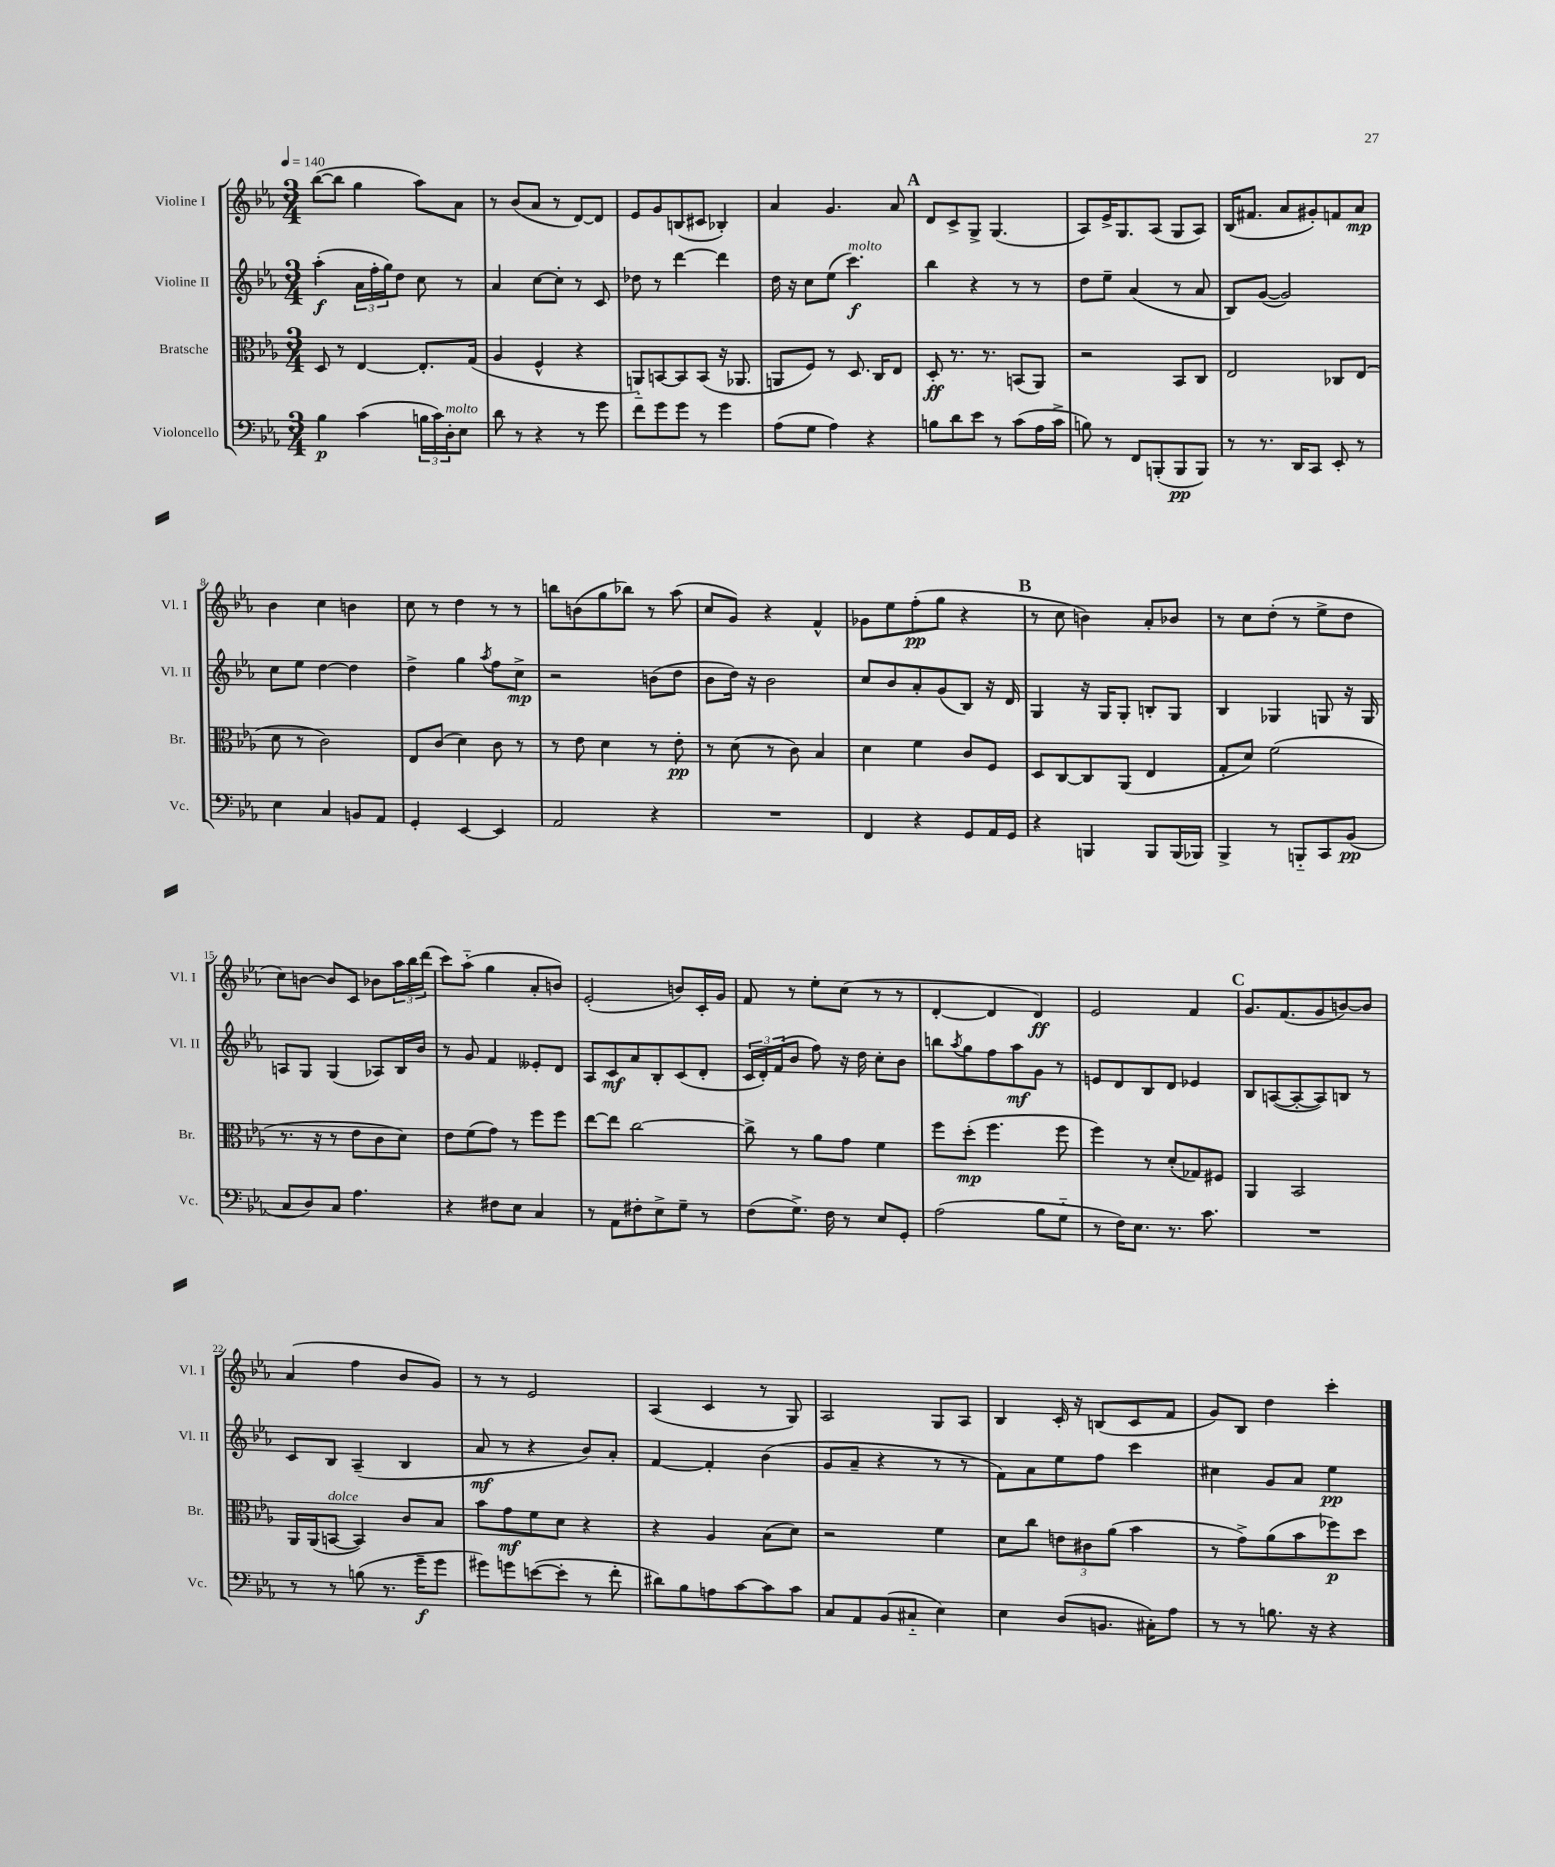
<<
\new StaffGroup <<
\new Staff = "s0" \with { instrumentName = "Violine I" shortInstrumentName = "Vl. I" } {
    \clef treble \key ees \major \numericTimeSignature \time 3/4 \tempo 4 = 140
    bes''8~( bes''8 g''4 aes''8) aes'8 |
    r8 bes'8( aes'8 r8 d'8~) d'8 |
    ees'8 g'8 b8( cis'8 bes4-.) |
    aes'4 g'4. aes'8 |
    \mark \markup { \bold "A" } d'8 c'8-> g8-> g4.( |
    aes8) ees'16-> g8. aes8( g8 aes8) |
    bes16( fis'8. aes'8 gis'8-.) f'8 aes'8\mp |
    bes'4 c''4 b'4 |
    c''8 r8 d''4 r8 r8 |
    b''8 b'8( g''8 bes''8) r8 aes''8( |
    c''8 g'8) r4 f'4-^ |
    ges'8 ees''8 f''8-.\pp( g''8 r4 |
    \mark \markup { \bold "B" } r8 c''8 b'4) aes'8-. bes'8 |
    r8 c''8 d''8-.( r8 ees''8-> d''8 |
    c''8) b'8~ b'8 c'8 bes'8 \tuplet 3/2 { aes''16 bes''16 d'''16( } |
    c'''8) aes''8-_( g''4 aes'8-. b'8) |
    ees'2-.( b'8) c'16-. g'16 |
    f'8 r8 ees''8-. c''8( r8 r8 |
    d'4~-. d'4 d'4\ff) |
    ees'2 f'4 |
    \mark \markup { \bold "C" } g'8. f'8.( g'8 b'8~) b'8 |
    aes'4( f''4 bes'8 g'8) |
    r8 r8 ees'2 |
    aes4( c'4 r8 g8) |
    aes2 g8 aes8 |
    bes4 c'16-. r16 b8( c'8 f'8 |
    g'8) bes8 d''4 c'''4-. \bar "|." |
}
\new Staff = "s1" \with { instrumentName = "Violine II" shortInstrumentName = "Vl. II" } {
    \clef treble \key ees \major \numericTimeSignature \time 3/4
    aes''4-.\f( \tuplet 3/2 { aes'16 f''16-. g''16) } d''8 c''8 r8 |
    aes'4 c''8~ c''8-. r8 c'8 |
    des''8 r8 d'''4~ d'''4 |
    d''16 r16 c''8 ees''8( c'''4.\f^\markup { \italic "molto" }) |
    \mark \markup { \bold "A" } bes''4 r4 r8 r8 |
    d''8 ees''8-- aes'4( r8 aes'8 |
    bes8) g'8~( g'2) |
    c''8 ees''8 d''4~ d''4 |
    d''4-> g''4 \acciaccatura { aes''8 } f''8 c''8->\mp |
    r2 b'8( d''8 |
    bes'8 d''16) r16 bes'2 |
    c''8 bes'8 aes'8-. g'8( bes8) r16 d'16 |
    \mark \markup { \bold "B" } g4 r16 g16 g8-. b8-. g8 |
    bes4 ges4 g8 r16 g16 |
    a8 g8 g4( aes8) bes16 bes'16 |
    r8 g'8 f'4 eeses'8-. d'8 |
    aes8 c'8\mf aes'8 bes8-. c'8( d'8-. |
    \tuplet 3/2 { c'16 d'16-.) f'16( } bes'8 f''8) r16 d''16 c''8-. bes'8 |
    b''8 \acciaccatura { aes''8 } g''8 f''8 aes''8\mf g'8 r8 |
    e'8 d'8 bes8 d'8 ees'4 |
    \mark \markup { \bold "C" } bes8 a8~( a8~-. a8) b8 r8 |
    c'8 bes8 aes4--( bes4 |
    aes'8\mf r8 r4 bes'8) aes'8-. |
    f'4~ f'4-. bes'4( |
    g'8 aes'8-- r4 r8 r8 |
    f'8) aes'8 ees''8 f''8 c'''4 |
    cis''4 g'8 aes'8 ees''4\pp \bar "|." |
}
\new Staff = "s2" \with { instrumentName = "Bratsche" shortInstrumentName = "Br." } {
    \clef alto \key ees \major \numericTimeSignature \time 3/4
    d8 r8 ees4~ ees8.-. g16( |
    aes4 f4-^ r4 |
    a,8-_) b,8~ b,8 b,8( r16 aes,8. |
    a,8 f8) r8 d8. c16 ees8 |
    \mark \markup { \bold "A" } d8-.\ff r8. r8. b,8( aes,8) |
    r2 bes,8 c8 |
    ees2 ces8 ees8( |
    d'8 r8 c'2) |
    ees8 c'8( d'4) c'8 r8 |
    r8 ees'8 d'4 r8 ees'8-.\pp |
    r8 d'8( r8 c'8) bes4 |
    d'4 f'4 c'8 f8 |
    \mark \markup { \bold "B" } d8 c8~ c8 aes,8( ees4 |
    g8-. d'8) f'2( |
    r8. r16 r8 ees'8 c'8 d'8) |
    ees'8 f'8( g'8) r8 f''8 f''8 |
    ees''8~ ees''8 c''2~ |
    c''8-> r8 aes'8 g'8 f'4 |
    f''8 d''8-.\mp( f''4. f''8 |
    f''4) r8 d'8-.( ges8) fis8 |
    \mark \markup { \bold "C" } aes,4 bes,2 |
    aes,16 aes,16( b,8~^\markup { \italic "dolce" } b,4) c'8 bes8 |
    bes'8 g'8\mf f'8 d'8 r4 |
    r4 aes4 bes8( d'8) |
    r2 f'4 |
    d'8 c''8 \tuplet 3/2 { e'8 cis'8 aes'8( } bes'4 |
    r8 g'8->) aes'8( bes'8 fes''8\p) d''8 \bar "|." |
}
\new Staff = "s3" \with { instrumentName = "Violoncello" shortInstrumentName = "Vc." } {
    \clef bass \key ees \major \numericTimeSignature \time 3/4
    bes4\p c'4( \tuplet 3/2 { b16 c'16) d16-.^\markup { \italic "molto" } } ees8 |
    d'8 r8 r4 r8 g'8 |
    f'8 g'8 g'8 r8 g'4 |
    aes8( g8 aes4) r4 |
    \mark \markup { \bold "A" } b8 d'8 ees'8 r8 c'8( aes16 c'16-> |
    b8) r8 f,8 b,,8-.( b,,8\pp b,,8) |
    r8 r8. d,16 c,8 ees,8-. r8 |
    ees4 c4 b,8 aes,8 |
    g,4-. ees,4~ ees,4 |
    aes,2 r4 |
    R2. |
    f,4 r4 g,8 aes,16 g,16 |
    \mark \markup { \bold "B" } r4 b,,4 b,,8 b,,16( bes,,16) |
    bes,,4-> r8 b,,8-_ c,8 bes,8\pp( |
    c8 d8) c8 aes4. |
    r4 fis8 ees8 c4 |
    r8 aes,8 fis8-. ees8-> g8-- r8 |
    f8( g8.->) f16 r8 ees8 g,8-. |
    aes2( bes8 g8-_ |
    r8 f16) ees8. r8. c'8. |
    \mark \markup { \bold "C" } R2. |
    r8 r8 b8( r8. g'16--\f g'8 |
    gis'8) g'8 e'8~( e'8-. r8 f'8-. |
    dis'8) bes8 a8 c'8~ c'8 c'8 |
    c8 aes,8 bes,8( cis8-_ ees4) |
    ees4 d8( b,8. cis16-.) aes8 |
    r8 r8 b8. r16 r4 \bar "|." |
}
>>
>>
